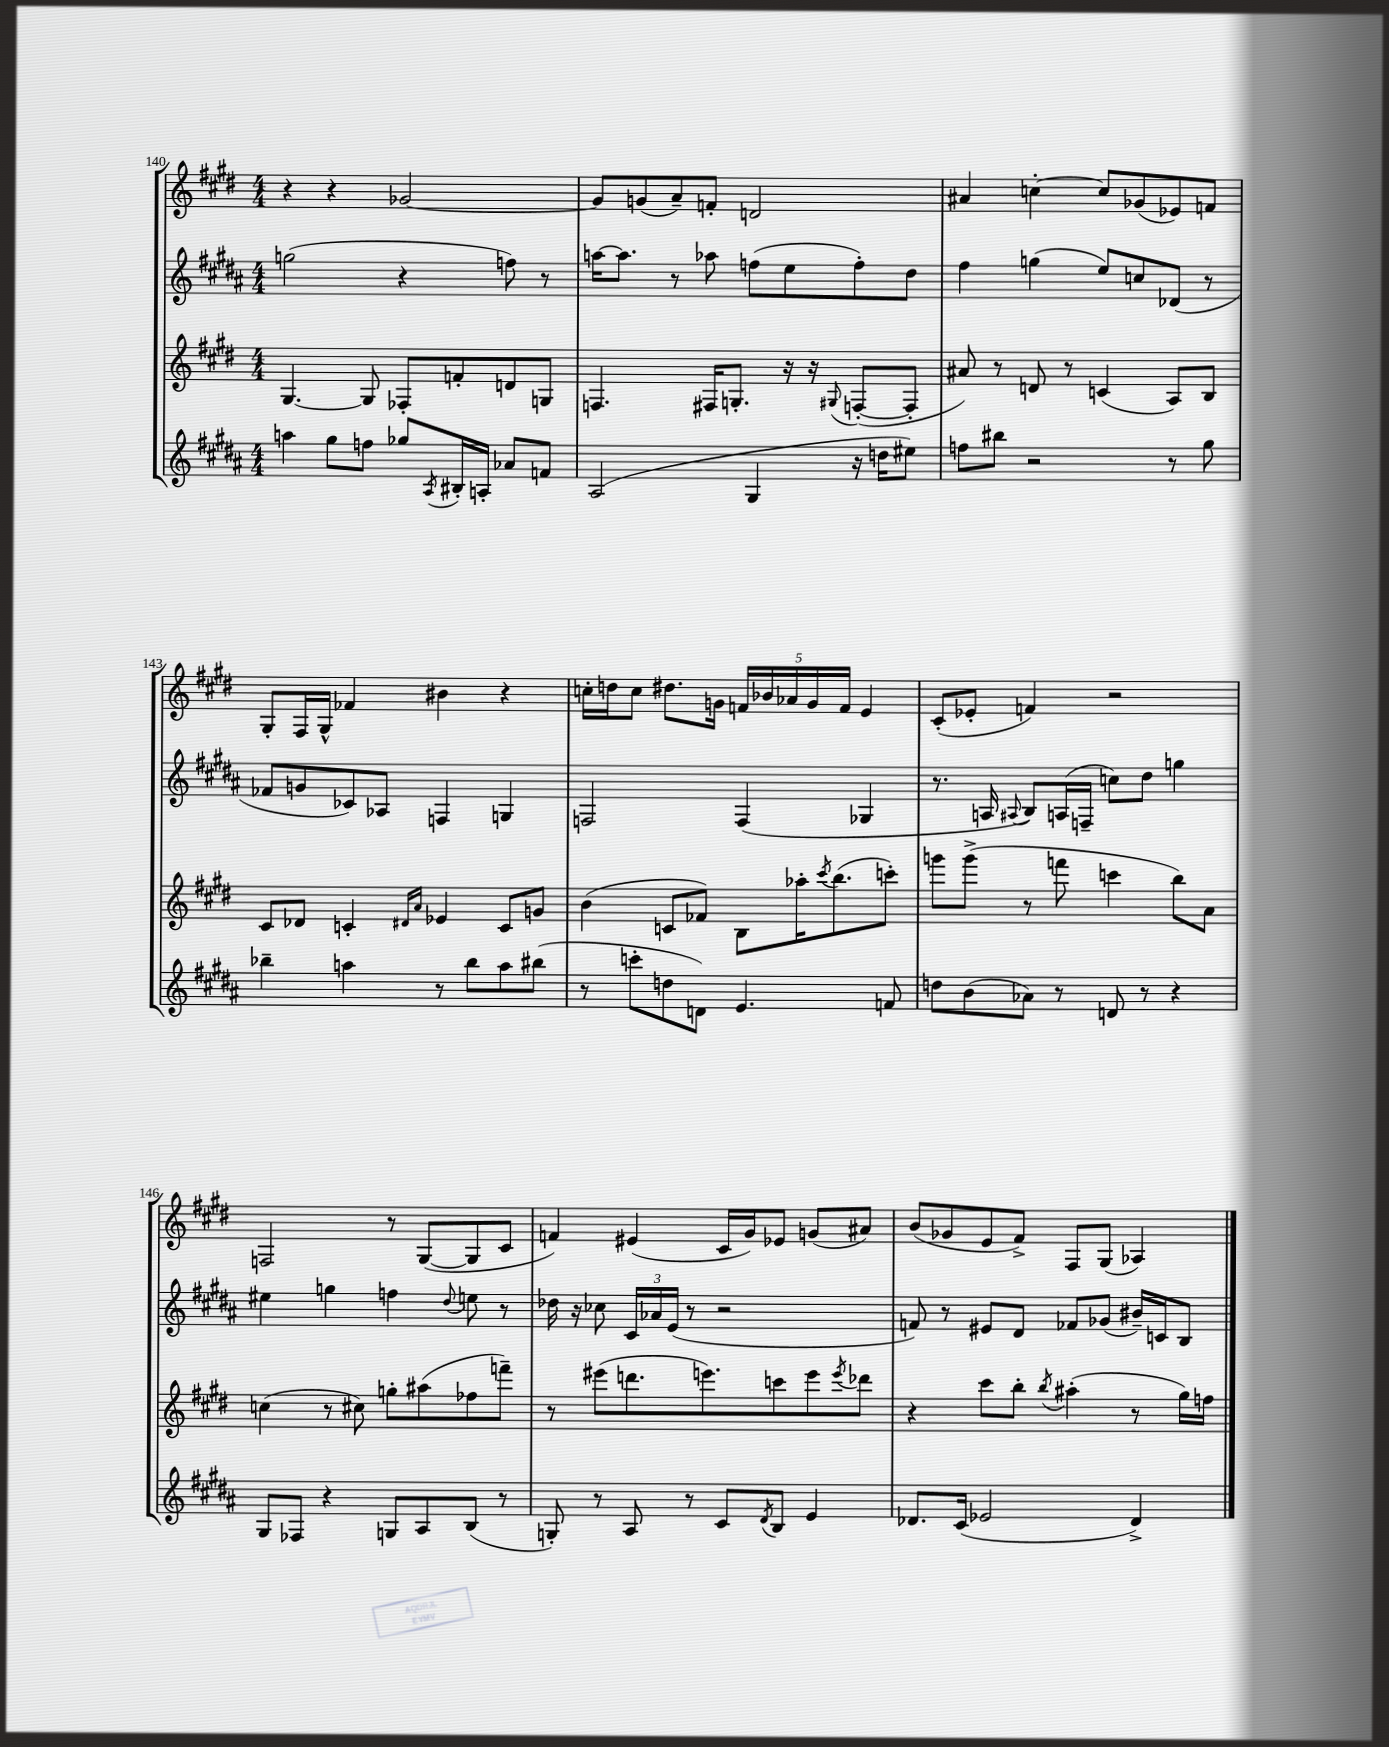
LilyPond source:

<<
\new StaffGroup <<
\new Staff = "s0" {
    \clef treble \key e \major \numericTimeSignature \time 4/4
    r4 r4 ges'2~ |
    ges'8 g'8( a'8--) f'8-. d'2 |
    ais'4 c''4~-. c''8 ges'8( ees'8) f'8 |
    gis8-. fis16 gis16-^ fes'4 bis'4 r4 |
    c''16-. d''16 c''8 dis''8. g'16 \tuplet 5/4 { f'16 bes'16 aes'16 g'16 f'16 } e'4 |
    cis'8-.( ees'8-. f'4) r2 |
    f2 r8 gis8~( gis8 cis'8 |
    f'4) eis'4( cis'16 gis'16) ees'8 g'8( ais'8) |
    b'8( ges'8 e'8 fis'8->) fis8 gis8( aes4) \bar "|." |
}
\new Staff = "s1" {
    \clef treble \key b \major \numericTimeSignature \time 4/4
    g''2( r4 f''8) r8 |
    a''16~ a''8. r8 aes''8 f''8( e''8 f''8-.) dis''8 |
    fis''4 g''4( e''8) c''8 des'8( r8 |
    fes'8 g'8 ces'8) aes8 f4 g4 |
    f2 f4( ges4 |
    r8. a16 \appoggiatura { ais8 } b8) a16( f16-- c''8) dis''8 g''4 |
    eis''4 g''4 f''4 \appoggiatura { dis''8 } e''8 r8 |
    des''16 r16 ces''8 \tuplet 3/2 { cis'16 aes'16 e'16( } r8 r2 |
    f'8) r8 eis'8 dis'8 fes'8 ges'8( bis'16--) c'16 b8 \bar "|." |
}
\new Staff = "s2" {
    \clef treble \key e \major \numericTimeSignature \time 4/4
    gis4.~ gis8 fes8-. f'8-. d'8 g8 |
    f4. fis16 g8.-. r16 r16 \appoggiatura { gis8 } f8~-.( f8-. |
    ais'8) r8 d'8 r8 c'4( a8) b8 |
    cis'8 des'8 c'4-. \grace { dis'16 a'16 } ees'4 c'8 g'8 |
    b'4( c'8 fes'8) b8 aes''16-. \acciaccatura { cis'''8 } b''8.( c'''8-.) |
    g'''8 g'''8->( r8 f'''8 c'''4 b''8) a'8 |
    c''4( r8 cis''8) g''8-. ais''8( fes''8 f'''8--) |
    r8 eis'''8( d'''8. e'''8.) c'''8 e'''8 \acciaccatura { e'''8 } des'''8 |
    r4 cis'''8 b''8-. \acciaccatura { b''8 } ais''4-.( r8 gis''16) f''16 \bar "|." |
}
\new Staff = "s3" {
    \clef treble \key b \major \numericTimeSignature \time 4/4
    a''4 gis''8 f''8 ges''8 \acciaccatura { ais8 } bis16-. a16-. aes'8 f'8 |
    ais2( gis4 r16 d''16 eis''8) |
    f''8 bis''8 r2 r8 gis''8 |
    bes''4-- a''4 r8 bes''8 a''8 bis''8( |
    r8 c'''8-. d''8 d'8) e'4. f'8 |
    d''8 b'8( aes'8) r8 d'8 r8 r4 |
    gis8 fes8 r4 g8 ais8 b8( r8 |
    g8-.) r8 ais8 r8 cis'8 \acciaccatura { dis'8 } b8 e'4 |
    des'8. cis'16( ees'2 des'4->) \bar "|." |
}
>>
>>
\layout { \context { \Score currentBarNumber = #140 } }
